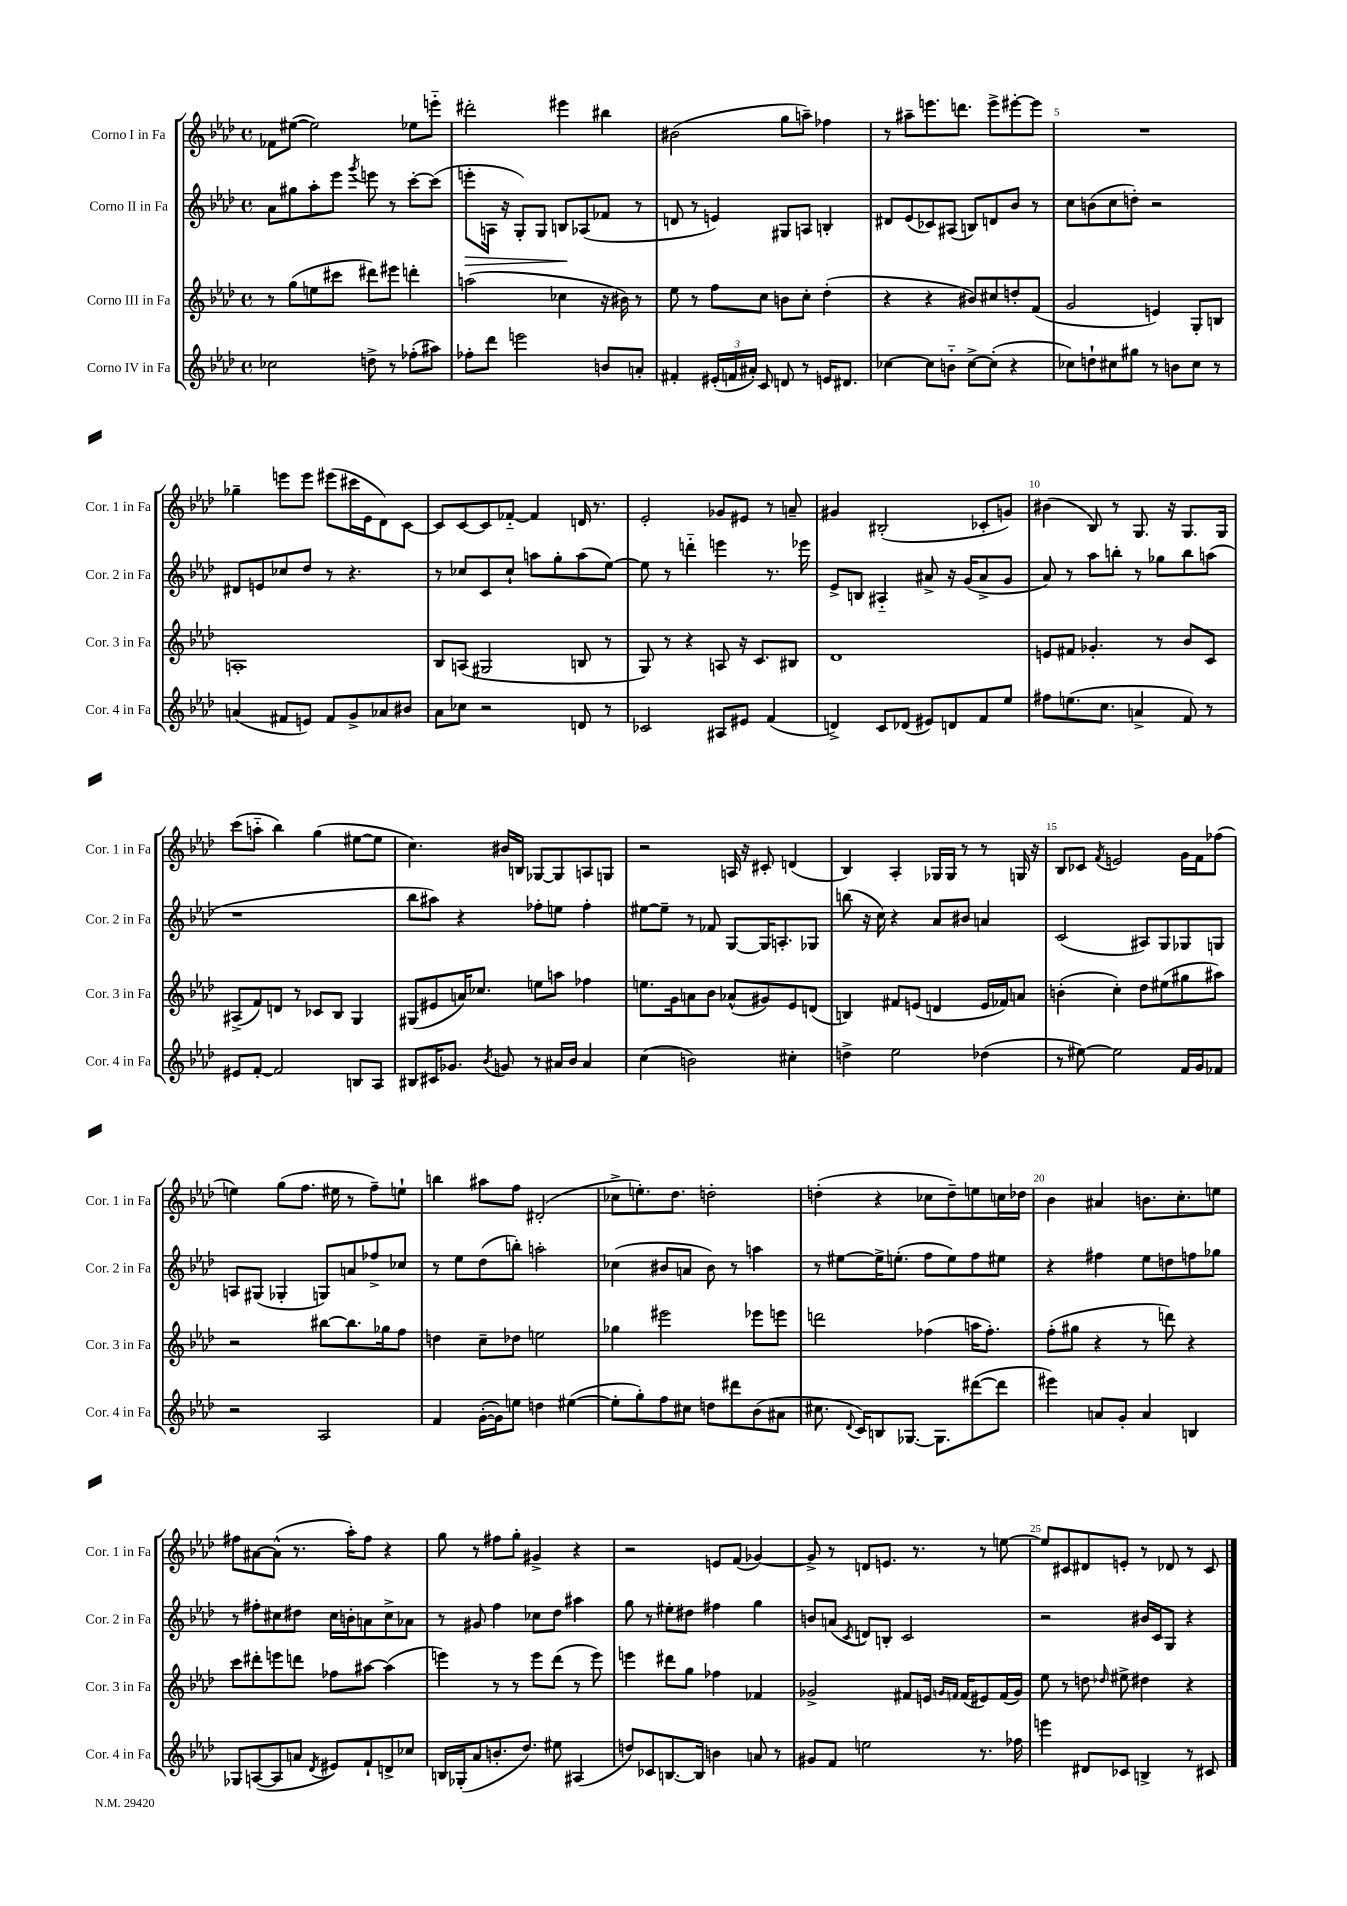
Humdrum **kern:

**kern	**kern	**kern	**dynam	**kern
*part4	*part3	*part2	*part2	*part1
*staff4	*staff3	*staff2	*staff2	*staff1
*I"Corno IV in Fa	*I"Corno III in Fa	*I"Corno II in Fa	*	*I"Corno I in Fa
*I'Cor. 4 in Fa	*I'Cor. 3 in Fa	*I'Cor. 2 in Fa	*	*I'Cor. 1 in Fa
*clefG2	*clefG2	*clefG2	*	*clefG2
*k[b-e-a-d-]	*k[b-e-a-d-]	*k[b-e-a-d-]	*	*k[b-e-a-d-]
*M4/4	*M4/4	*M4/4	*	*M4/4
*met(c)	*met(c)	*met(c)	*	*met(c)
=1	=1	=1	=1	=1
2cc-X\	8r	8a-\L	.	8f-X\L
.	(8gg\L	8gg#X\	.	([8ee#X\J
.	8een\	8aa-'\	.	2ee#\])
.	8ccc#X\J	8eee-\J	.	.
.	.	8qggg/	.	.
8ddn^\	8ddd#X\L)	8eeen\	.	.
8r	8eee#X\J	8r	.	.
(8ff-X'\L	4dddn'\	[8ccc'\L	.	8ee-X\L
8aa#X\J)	.	(8ccc\J]	.	8eeen\J
=2	=2	=2	=2	=2
!	!	!	!LO:HP:b	!
8ff-X'\L	(2aan\	8eeen'\L	>	2ddd#X'\
8ddd-\J	.	16An\Jk	.	.
.	.	16r	.	.
2eeen\	.	8G'/L)	.	.
.	.	8G/J	.	.
.	4cc-X\	8Bn/L	.	4eee#X\
.	.	(8A-X/	]	.
8bn/L	16r	8f-X/J	.	4bb#X\
.	16b#X\)	.	.	.
8an'/J	8r	8r	.	.
=3	=3	=3	=3	=3
4f#X'/	8ee-\	8dn/	.	(2b#X\
.	8r	8r	.	.
(24e#X'/LL	8ff\L	4en/)	.	.
24fn/	.	.	.	.
24a#X'/JJ)	.	.	.	.
8c/	8cc\J	.	.	.
8dn/	8bn\L	8G#X/L	.	8gg\L
8r	8cc'\J	8An/J	.	8aan~\J)
16en/KL	(4dd-'\	4Bn'/	.	4ff-X\
8.d#X/J	.	.	.	.
=4	=4	=4	=4	=4
[4cc-X\	4r	8d#X/L	.	8r
.	.	(8e-/	.	8aa#X~\L
8cc-\L]	4r	8c-X/)	.	8.eeen\
8bn\J	.	(8A#X/J	.	.
.	.	.	.	8.dddn\J
[8cc-^\L	8b#X/L)	8Bn/L)	.	.
(8cc-'\J]	8cc#X/	8dn/	.	8eee^\L
4r	8ddn'/	8b-/J	.	[8eee#X'\
.	(8f/J	8r	.	8eee#\J]
=5	=5	=5	=5	=5
8cc-X\L)	2g/	8cc\L	.	1r
8ddn`\	.	(8bn\	.	.
8cc#X\	.	8cc\	.	.
8gg#X\J	.	8ddn'\J)	.	.
8r	4en/)	2r	.	.
8bn\L	.	.	.	.
8cc#\J	8G'/L	.	.	.
8r	8Bn/J	.	.	.
!!LO:LB:g=z
=6	=6	=6	=6	=6
(4an/	1An'	8d#X/L	.	4gg-X~\
.	.	8en/	.	.
8f#X/L	.	8cc-X/	.	8eeen\L
8en/J)	.	8dd-/J	.	8eee\J
8f#/L	.	8r	.	(8eee#X\L
8g^/	.	4.r	.	16ccc#X\L
.	.	.	.	16e-\J
8a-X/	.	.	.	8d-\)
8b#X/J	.	.	.	[8c\J
=7	=7	=7	=7	=7
8a-\L	8B-/L	8r	.	8c/L]
8cc-X\J	(8An/J	8cc-X/L	.	[8c/
2r	2G#X/	8c/	.	8c/]
.	.	8cc-`/J	.	[8f-X/J
.	.	8aan\L	.	4f-/]
.	.	8gg'\	.	.
8dn/	8Bn/	(8aa\	.	16dn/
.	.	.	.	8.r
8r	8r	[8ee-\J)	.	.
=8	=8	=8	=8	=8
2c-X/	8G/)	8ee-\]	.	2e-'/
.	8r	8r	.	.
.	4r	4dddn\	.	.
8A#X/L	8An/	4eeen\	.	8g-X/L
8e#X/J	16r	.	.	8e#X/J
.	8.c/L	.	.	.
(4f/	.	8.r	.	8r
.	8B#X/J	.	.	8an~/
.	.	16eee-X\	.	.
=9	=9	=9	=9	=9
4dn^/)	1d-	8e-^/L	.	4g#X/
.	.	8Bn/J	.	.
8c/L	.	4A#X/	.	(2B#X'/
(8d-X/J	.	.	.	.
8e#X/L)	.	8a#X^/	.	.
8dn/	.	16r	.	.
.	.	(16g/KL	.	.
8f/	.	8a#^/	.	8c-X'/L
8ee-/J	.	8g/J	.	8gn/J)
=10	=10	=10	=10	=10
8ff#X\L	8en/L	8a-/)	.	(4b#X\
(8.een\	8f#X/J	8r	.	.
.	4.g-X'/	8aa-\L	.	8B-/)
8.cc\J	.	.	.	.
.	.	8bbn'\J	.	8r
4an^/	.	8r	.	8.G/
.	8r	8gg-X\L	.	.
.	.	.	.	16r
8f/)	8b-/L	8bb\	.	8.G/L
8r	8c/J	(8aan\J	.	.
.	.	.	.	16G/Jk
!!LO:LB:g=z
=11	=11	=11	=11	=11
8e#X/L	(8A#X^/L	1r	.	(8ccc\L
[8f'/J	8f/)	.	.	8aan\J
2f/]	8dn/J	.	.	4bb-\)
.	8r	.	.	.
.	8c-X/L	.	.	(4gg\
.	8B-/J	.	.	.
8Bn/L	4G/	.	.	[8ee#X\L
8A-/J	.	.	.	8ee#\J]
=12	=12	=12	=12	=12
8B#X/L	(8G#X/L	8bb-\L	.	4.cc\)
16c#X/K	8e#X/	8aa#X\J)	.	.
8.g-X/J	.	.	.	.
.	16an/K)	4r	.	.
.	8.cc-X/J	.	.	.
8qb-/	.	.	.	.
8gn/	.	.	.	16b#X/LL
.	.	.	.	16Bn/JJ
8r	8een\L	8ff-X'\L	.	[8G-X/L
16a#X/LL	8aan\J	8een\J	.	8G-/]
16b-/JJ	.	.	.	.
4a#/	4ff-X\	4ff-'\	.	8An/
.	.	.	.	8Gn/J
=13	=13	=13	=13	=13
(4cc\	8.een\L	[8ee#X\L	.	2r
.	.	8ee#~\J]	.	.
.	16g\k	.	.	.
2bn\)	8an\	8r	.	.
.	8b-\J	8f-X/	.	.
.	(8a-X^^/L	[8G/L	.	16An/
.	.	.	.	16r
.	8g#X/)	16G/K]	.	8c#X'/
.	.	8.An'/	.	.
4cc#X'\	8e-/	.	.	(4dn/
.	(8dn/J	8G-X/J	.	.
=14	=14	=14	=14	=14
4ddn^\	4Bn/)	(8bbn\	.	4B-/)
.	.	16r	.	.
.	.	16cc\)	.	.
2ee-\	8f#X/L	4r	.	4A-'/
.	(8en/J	.	.	.
.	4dn/	8a-/L	.	16G-X/LL
.	.	.	.	16G-/JJ
.	.	8b#X/J	.	8r
(4dd-X\	16e/LL	4an/	.	8r
.	16f-X/J)	.	.	.
.	8an/J	.	.	16Gn/
.	.	.	.	16r
=15	=15	=15	=15	=15
8r	(4bn'\	(2c/	.	8B-/L
[8ee#X\)	.	.	.	8c-X/J
.	.	.	.	8qf/
2ee#\]	4cc'\)	.	.	2en/
.	8dd-\L	8A#X/L)	.	.
.	(8ee#X\	8G/	.	.
16f/LL	8gg#X\	8G-X/	.	16g\LL
16g/J	.	.	.	16f\J
8f-X/J	8aa#X\J)	8Gn/J	.	(8ff-X\J
!!LO:LB:g=z
=16	=16	=16	=16	=16
2r	2r	8An/L	.	4een\)
.	.	(8G#X/J	.	.
.	.	4G-X'/	.	(8gg\L
.	.	.	.	8.ff\J
2A-/	[8bb#X\L	8Gn/L)	.	.
.	.	.	.	16ee#X\
.	8.bb#\]	8an/	.	8r
.	.	8ff-X^/	.	8ff~\L)
.	16gg-X\k	.	.	.
.	8ff\J	8cc-X/J	.	8een`\J
=17	=17	=17	=17	=17
4f/	4ddn\	8r	.	4bbn\
.	.	8ee-\L	.	.
([16g'\LL	8cc~\L	(8dd-\	.	8aa#X\L
16g\J])	.	.	.	.
8een\J	8dd-X\J	8bbn'\J)	.	8ff\J
4ddn\	2een\	2aan'\	.	(2d#X'/
([4ee#X\	.	.	.	.
=18	=18	=18	=18	=18
8ee#'\L]	4gg-X\	(4cc-X\	.	8cc-X^\L
8gg'\)	.	.	.	8.een'\)
8ff\	2eee#X\	8b#X/L	.	.
.	.	.	.	8.dd-\J
8cc#X\J	.	8an/J	.	.
8ddn\L	.	8b#\)	.	2ddn'\
8ddd#X\	.	8r	.	.
(8b-\	8eee-X\L	4aan\	.	.
8a#X\J	8eeen\J	.	.	.
=19	=19	=19	=19	=19
8.cc#X\	2dddn\	8r	.	(4ddn'\
.	.	[8ee#X\L	.	.
8qqd-/	.	.	.	.
16c/KL)	.	.	.	.
8Bn/	.	16ee#^\K]	.	4r
.	.	(8.een'\J	.	.
[8.G-X/J	.	.	.	.
.	(4ff-X\	8ff\L	.	8cc-X\L
8.G-\L]	.	.	.	.
.	.	8ee\)	.	8dd~\)
([8ddd#X\	16aan\KL	8ff\	.	8een\
.	8.ff-'\J)	.	.	.
8ddd#\J]	.	8ee#X\J	.	16ccn\L
.	.	.	.	16dd-X\JJ
=20	=20	=20	=20	=20
4eee#X\)	(8ff'\L	4r	.	4b-\
.	8gg#X\J	.	.	.
8an/L	4r	4ff#X\	.	4a#X/
8g'/J	.	.	.	.
4a/	8r	8ee-\L	.	8.bn\L
.	8dddn\)	8ddn\	.	.
.	.	.	.	8.cc'\
4Bn/	4r	8ffn\	.	.
.	.	8gg-X\J	.	8een\J
!!LO:LB:g=z
=21	=21	=21	=21	=21
8G-X/L	8ccc\L	8r	.	8ff#X\L
([8An/	8ddd#X'\	8ff#X'\L	.	[8a#X\
8A/]	8eeen\	8cc#X\	.	(8a#^^\J]
8an/J	8dddn\J	8dd#X\J	.	8.r
8qd-/	.	.	.	.
8e#X/L)	8ff-X\L	16cc#\LL	.	.
.	.	16bn'\J	.	16aa-'\KL)
8f`/	[8aa#X\J	8an\	.	8ff#\J
8dn^/	(4aa#\]	8cc#^\	.	4r
8cc-X/J	.	8a-X\J	.	.
=22	=22	=22	=22	=22
16Bn/LL	4eeen\)	8r	.	8gg\
(16G-X'/J	.	.	.	.
8a-/	.	8g#X/	.	8r
8.bn'/	8r	4ff\	.	8ff#X\L
.	8r	.	.	8gg'\J
8.dd-/J)	.	.	.	.
.	8eee\L	8cc-X\L	.	4g#X^/
8ee#X\	(8ddd-\J	8dd-\J	.	.
(4A#X/	8r	4aa#X\	.	4r
.	8eee\)	.	.	.
=23	=23	=23	=23	=23
8ddn/L)	4eeen\	8gg\	.	2r
8c-X/	.	8r	.	.
[8.Bn/	8ddd#X\L	8ee#X'\L	.	.
.	8gg\J	8dd#X\J	.	.
16B/Jk]	.	.	.	.
4bn\	4ff-X\	4ff#X\	.	8en/L
.	.	.	.	(8f/J
8an/	4f-X/	4gg\	.	[4g-X/)
8r	.	.	.	.
=24	=24	=24	=24	=24
8g#X/L	2g-X^/	8bn/L	.	8g-^/]
8f/J	.	(8an/J	.	8r
.	.	8qc/	.	.
2een\	.	8dn/L)	.	8dn/L
.	.	8Bn'/J	.	8.en/J
.	8f#X/L	2c/	.	.
.	.	.	.	8.r
.	16en/Jk	.	.	.
.	16qqgn/LL	.	.	.
.	16qqfn/JJ	.	.	.
.	(16f/KL	.	.	.
8.r	8e#X/)	.	.	8r
.	(16f/L	.	.	[8een\
16ff-X\	16g/JJ)	.	.	.
=25	=25	=25	=25	=25
4eeen\	8ee-\	2r	.	8ee/L]
.	8r	.	.	8c#X/
8d#X/L	8ddn\	.	.	8d#X/
.	16qqdd-X/	.	.	.
8c-X/J	8ee#X^\	.	.	8en'/J
4Bn^/	4dd#X\	16b#X/LL	.	8r
.	.	16c/J	.	.
.	.	8G/J	.	8d-X/
8r	4r	4r	.	8r
8c#X/	.	.	.	8c#/
==	==	==	==	==
*-	*-	*-	*-	*-
